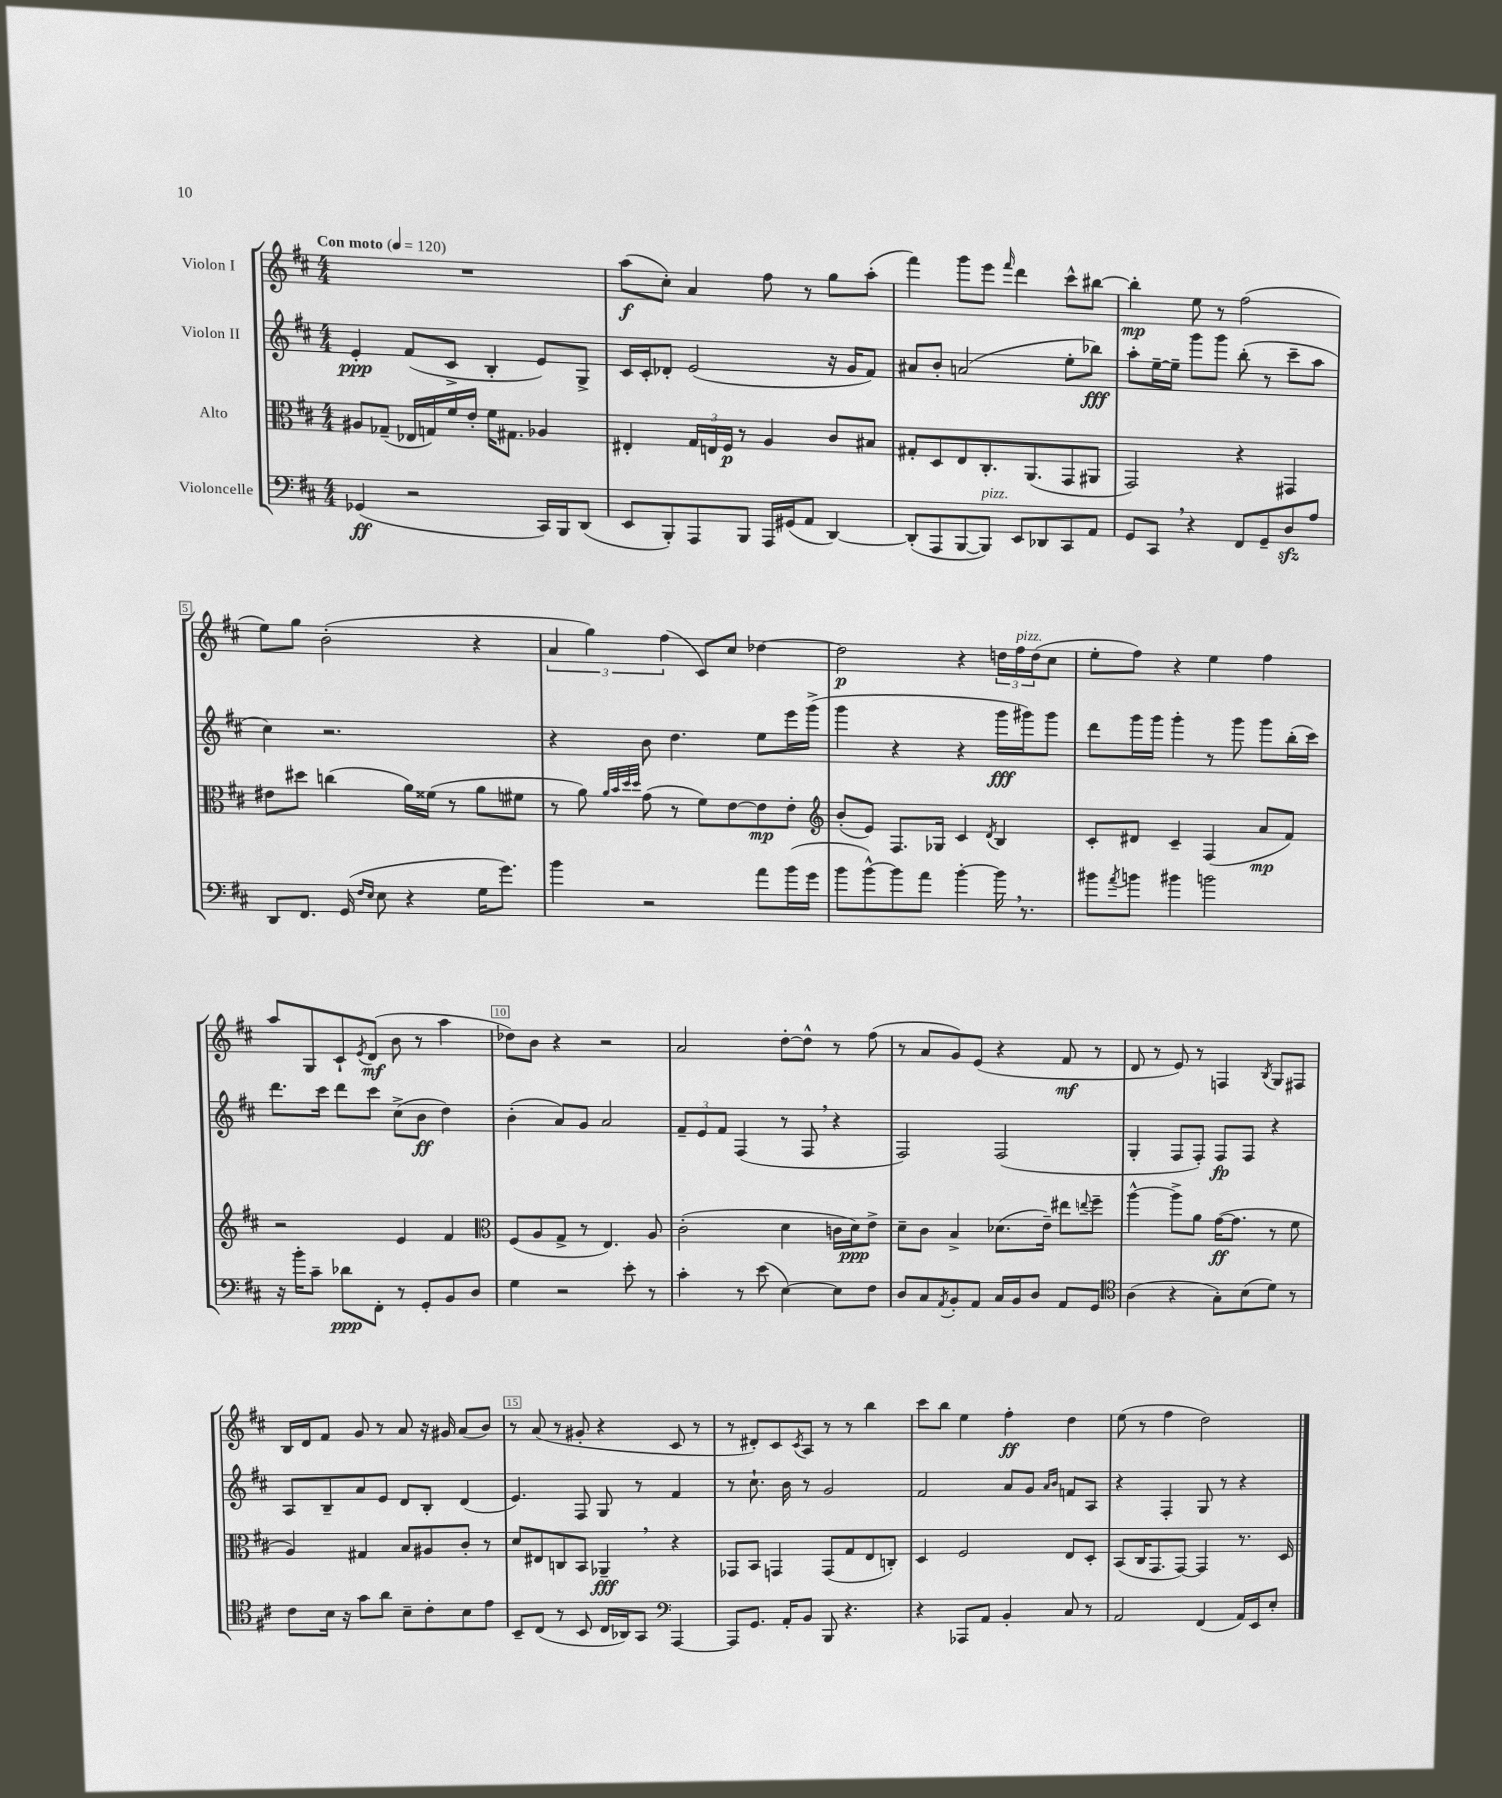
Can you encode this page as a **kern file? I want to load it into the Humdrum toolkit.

**kern	**kern	**kern	**kern
*staff4	*staff3	*staff2	*staff1
*clefF4	*clefC3	*clefG2	*clefG2
*k[f#c#]	*k[f#c#]	*k[f#c#]	*k[f#c#]
*M4/4	*M4/4	*M4/4	*M4/4
*MM120	*MM120	*MM120	*MM120
(4GG-/	8A#/L	4e'/	1r
.	(8G-~/J	.	.
2r	16E-/LL	(8f#/L	.
.	16G/)	.	.
.	16f#/	8c#^/J	.
.	16e'/JJ	.	.
.	16f#\LK	4B'/	.
.	8.G#\J	.	.
16CC#/LL)	4A-/	8e/L)	.
16BBB/J	.	.	.
(8DD/J	.	8G^/J	.
=	=	=	=
8EE/L	4E#'/	16c#/LL	(8aa\L
.	.	16c#'/J	.
8BBB'/)	.	8d-'/J	8cc#'\J)
8AAA/	24G/LL	(2e/	4a/
.	24E/	.	.
.	24F#/JJ	.	.
8BBB/J	8r	.	.
16AAA/LL	4A/	.	8ff#\
(16GG#/J	.	.	.
8AA/J	.	.	8r
[4DD/)	8c#/L	16r	8gg\L
.	.	16g/LK	.
.	8B#/J	8f#/J)	(8aa'\J
=	=	=	=
(8DD'/]L	8G#'/L	8a#/L	4fff#\)
8AAA/	8D/	8b'/J	.
[8BBB/	8E/	(2a/	8ggg\L
8BBB/]J)	8.C#'/	.	8eee\J
.	.	.	16qqfff#/
8EE/L	.	.	4ddd\
.	(8.AA/	.	.
8DD-/	.	.	.
8CC#/	8GG/	8ee'\L	8ccc#^^\L
8AA/J	8AA#/J	8bb-\J)	[8bb#\J
=	=	=	=
8GG/L	2GG/)	8aa'\L	4bb#'\]
8CC#/J	.	[16ee~\L	.
.	.	16ee~\]JJ	.
4r	.	8ggg\L	8ee\
.	.	8ggg\J	8r
8FF#/L	4r	(8bb'\	(2ff#\
8GG~/	.	8r	.
8D/	4GG#/	8ccc#~\L	.
8A/J	.	8aa\J	.
=	=	=	=
8DD/L	8e#\L	4cc#\)	8ee\L)
8.FF#/J	8dd#\J	.	8gg\J
.	(4cc\	2.r	(2b'\
(16GG/	.	.	.
16qqF#/LL	.	.	.
16qqE/JJ	.	.	.
8E\	.	.	.
4r	16a\LL)	.	.
.	(16f##\JJ	.	.
.	8r	.	.
16G\LK	8a\L	.	4r
8.g\J)	.	.	.
.	8f#\J	.	.
=	=	=	=
4b\	8r	4r	6a/
.	8a\)	.	.
.	.	.	6gg\)
.	32qqa/LLL	.	.
.	32qqb/	.	.
.	32qqdd/	.	.
.	32qqdd/JJJ	.	.
2r	(8g\	8b\	.
.	.	.	(6ff#\
.	8r	4.dd\	.
.	8f#\L)	.	8c#/L)
.	[8e\	.	8cc#/J
8a\L	8e\]	8ee\L	[4dd-\
(16b\L	8e'\J	16eee\L	.
16g\JJ	.	(16ggg^\JJ	.
=	=	=	=
*	*clefG2	*	*
8b\L	(8b'/L	4ggg\	2dd-\]
[8b^^\)	8e/J)	.	.
8b\]	8.F#/L	4r	.
8a\J	.	.	.
.	16G-/Jk	.	.
[4b'\	4c#/	4r	4r
.	8qd/	.	.
16b\]	4B/	16ggg\LL	24dd\LL
.	.	.	24ff#\
8.r	.	16ggg#\J)	.
.	.	.	(24dd\J
.	.	8ggg#\J	8cc#\J
=	=	=	=
8b#\L	8c#'/L	8ddd\L	8ee'\L
8qa/	.	.	.
8b\J	8d#/J	16ggg\L	8ff#\J)
.	.	16ggg\JJ	.
4b#\	4c#~/	4ggg'\	4r
2b\	(4F#/	8r	4ee\
.	.	8ggg\	.
.	8a/L	8ggg\L	4ff#\
.	8f#/J)	(16bb'\L	.
.	.	16ccc#\JJ)	.
=	=	=	=
16r	2r	8.ddd\L	8aa/L
16b'\LK	.	.	.
8c#~\J	.	.	8G/
.	.	16ccc#\Jk	.
8d-\L	.	8ddd\L	8c#`/
.	.	.	8qe/
8FF#'\J	.	8ccc#\J	(8d/J
8r	4e/	(8cc#^\L	8b\
8GG'/L	.	8b\J	8r
8BB/	4f#/	4dd\)	4aa\
8D/J	.	.	.
=	=	=	=
*	*clefC3	*	*
4G\	(8F#/L	(4b'\	8dd-\L)
.	8A/	.	8b\J
2r	8G^/J	8a/L)	4r
.	8r	8g/J	.
.	4.E/)	2a/	2r
8e'\	.	.	.
8r	8A/	.	.
=	=	=	=
4c#'\	(2c#'\	12f#~/L	2a/
.	.	12e/	.
.	.	12f#/J	.
8r	.	(4F#/	.
(8e\	.	.	.
[4E\)	4d\	8r	[8dd'\L
.	.	8F#/	8dd^^\]J
8E\]L	16c\LL	4r	8r
.	16d\J)	.	.
8F#\J	8e^\J	.	(8ff#\
=	=	=	=
8D/L	8d~\L	2F#/)	8r
8C#/	8c#\J	.	8a/L
8qAA/	.	.	.
8BB'/	4B^/	.	8g/)
8AA/J	.	.	(8e/J
16C#/LL	(8.d-\L	(2F#/	4r
16BB/J	.	.	.
8D/J	.	.	.
.	16e~\Jk)	.	.
8AA/L	8ee#\L	.	8f#/
.	8qqee/	.	.
8GG/J	8ff#~\J	.	8r
=	=	=	=
*clefC4	*	*	*
(4A\	[4aa^^\	4G'/	8d/
.	.	.	8r
4r	8aa^\]L	8F#/L	8e/)
.	8a\J	8F#'/J)	8r
8G'\L)	([16g\LK	8F#/L	4F/
.	8.g\]J	.	.
(8B\	.	8F#/J	.
.	.	.	8qB/
8d\J)	8r	4r	8G/L
8r	8f#\	.	8F#/J
=	=	=	=
8c#\L	4A/)	8A/L	16B/LL
.	.	.	16d/J
16B\Jk	.	8B~/	8f#/J
16r	.	.	.
8g\L	4G#/	8a/	8g/
8a\J	.	8e/J	8r
8B~\L	8B/L	8d/L	8a/
8c#'\	8A#/	8B'/J	16r
.	.	.	16g#/
8B\	8c#'/J	(4d/	(8a/L
8e\J	8r	.	8b/J)
=	=	=	=
8BB~/L	8d/L	4.e/)	8r
(8C#/J	8E#/	.	(8a/
8r	8C/	.	8r
8BB/	8BB/J	8F#/	8g#'/
16C#/LL	4AA-~/	8G/	4r
16AA-/J)	.	.	.
8GG/J	.	8r	.
*clefF4	*	*	*
[4AAA/	4r	4f#/	8c#/
.	.	.	8r
=	=	=	=
8AAA/]L	8GG-/L	8r	8r
8.GG/J	8BB/J	8.cc#`\	8d#'/L)
.	4GG/	.	8c#/
16AA'/LK	.	16b\	.
.	.	.	8qc#/
8BB/J	.	8r	8A/J
8BBB/	(8GG/L	2g/	8r
4.r	8G/	.	8r
.	8E/	.	4bb\
.	8C'/J)	.	.
=	=	=	=
4r	4D/	2f#/	8ccc#\L
.	.	.	8bb\J
8AAA-/L	2F#/	.	4ee\
8AA/J	.	.	.
4BB'/	.	8a/L	4ff#'\
.	.	8g/J	.
.	.	16qqa/LL	.
.	.	16qqb/JJ	.
8C#/	8E/L	8f/L	4dd\
8r	8D'/J	8A/J	.
=	=	=	=
2AA/	(8BB/L	4r	(8ee\
.	16C#/K	.	8r
.	8.GG/	.	.
.	.	4F#'/	4ff#\
.	[8GG/J)	.	.
(4FF#/	4GG/]	8G/	2dd\)
.	.	8r	.
16AA/LL)	8.r	4r	.
16EE/J	.	.	.
8E'/J	.	.	.
.	16D/	.	.
==	==	==	==
*-	*-	*-	*-
